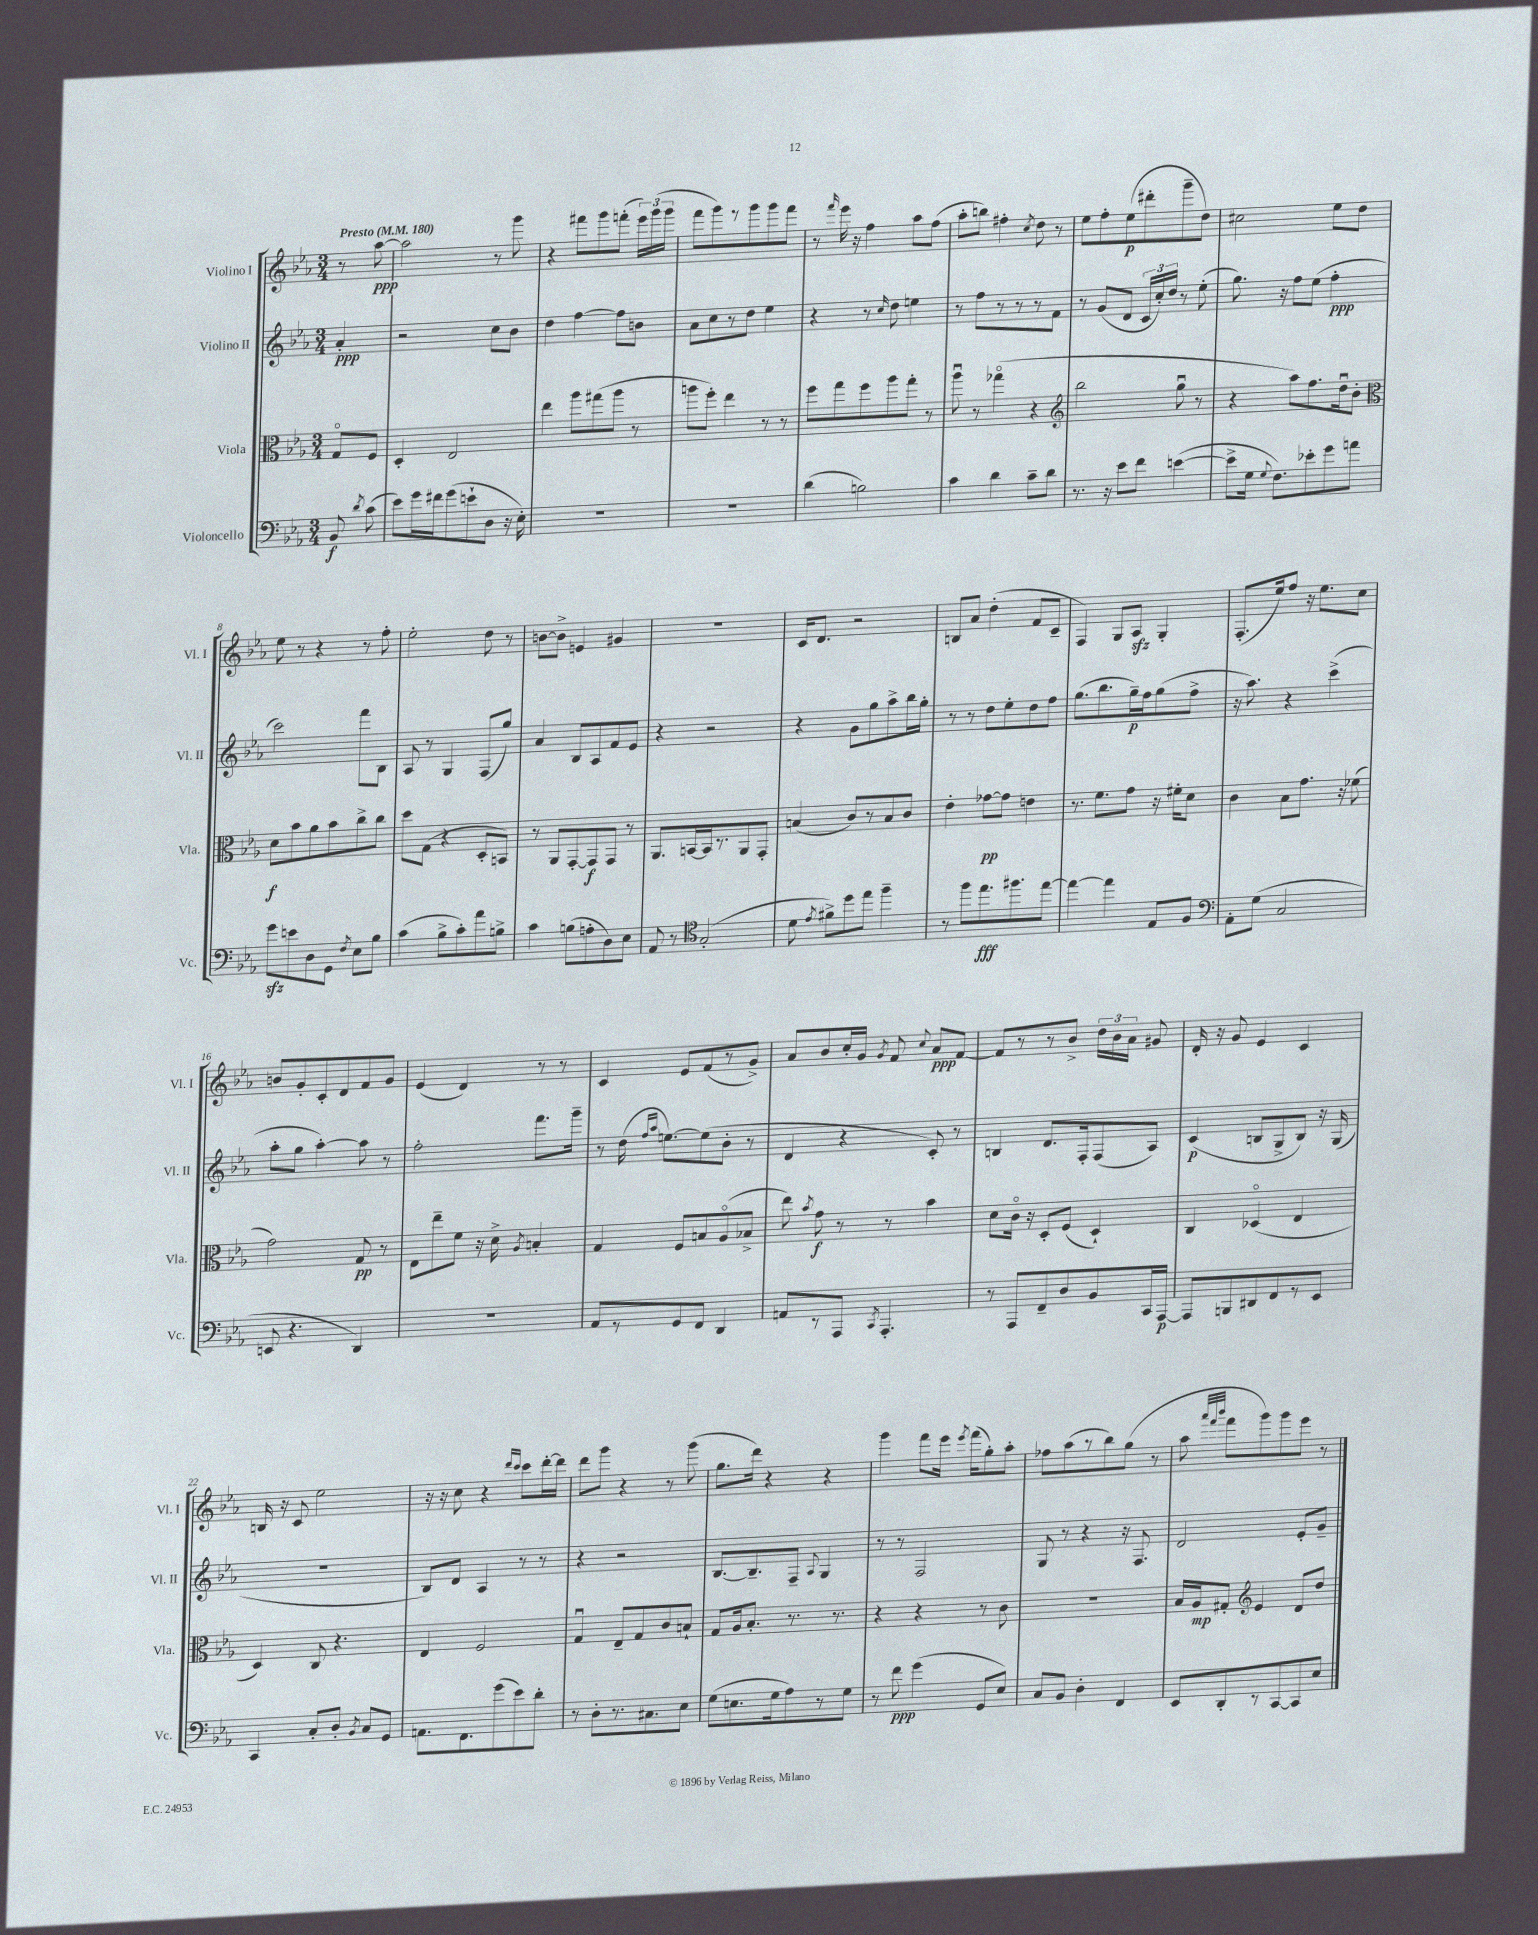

**kern	**dynam	**kern	**dynam	**kern	**dynam	**kern	**dynam
*part4	*part4	*part3	*part3	*part2	*part2	*part1	*part1
*staff4	*staff4	*staff3	*staff3	*staff2	*staff2	*staff1	*staff1
*I"Violoncello	*	*I"Viola	*	*I"Violino II	*	*I"Violino I	*
*I'Vc.	*	*I'Vla.	*	*I'Vl. II	*	*I'Vl. I	*
*clefF4	*	*clefC3	*	*clefG2	*	*clefG2	*
*k[b-e-a-]	*	*k[b-e-a-]	*	*k[b-e-a-]	*	*k[b-e-a-]	*
*M3/4	*	*M3/4	*	*M3/4	*	*M3/4	*
*MM180	*	*MM180	*	*MM180	*	*MM180	*
=	=	=	=	=	=	=	=
!	!	!	!	!	!	!LO:TX:a:B:t=Presto	!
8BB-/	f	8G/L	.	4a-'/	ppp	8r	.
8qd/	.	.	.	.	.	.	.
(8c\	.	8F/J	.	.	.	[8aa-\	ppp
=1	=1	=1	=1	=1	=1	=1	=1
8e-\L)	.	4D'/	.	2r	.	2aa-\]	.
16g\L	.	.	.	.	.	.	.
16f#X\J	.	.	.	.	.	.	.
(8g\	.	2E-/	.	.	.	.	.
8en`\	.	.	.	.	.	.	.
8D\J	.	.	.	8cc\L	.	8r	.
16r	.	.	.	8b-\J	.	8ggg\	.
16E-'\)	.	.	.	.	.	.	.
=2	=2	=2	=2	=2	=2	=2	=2
2.r	.	4ee-\	.	4dd\	.	4r	.
.	.	8aa-\L	.	[4ff\	.	8fff#X\L	.
.	.	(8gg#X\	.	.	.	8ggg\	.
.	.	8aa-\J	.	8ff\L]	.	(8fffn'\J	.
.	.	8r	.	8bn\J	.	24eee-\LL)	.
.	.	.	.	.	.	(24ggg\	.
.	.	.	.	.	.	24ggg\JJ	.
=3	=3	=3	=3	=3	=3	=3	=3
2.r	.	8aan\L	.	8a-\L	.	8fff\L	.
.	.	8ff'\J)	.	8cc\	.	8ggg\)	.
.	.	4ee-\	.	8r	.	8r	.
.	.	.	.	8dd\J	.	8ggg\	.
.	.	8r	.	4ee-\	.	8ggg\	.
.	.	8r	.	.	.	8fff\J	.
=4	=4	=4	=4	=4	=4	=4	=4
(4d\	.	8ff\L	.	4r	.	8r	.
.	.	.	.	.	.	16qqfff/	.
.	.	8gg\	.	.	.	16eee-\	.
.	.	.	.	.	.	16r	.
2Bn\)	.	8ff\	.	8r	.	4ff\	.
.	.	.	.	16qqcc/	.	.	.
.	.	8aa-\	.	8dd\	.	.	.
.	.	8gg'\J	.	4een\	.	8aa-\L	.
.	.	8r	.	.	.	(8ff\J	.
=5	=5	=5	=5	=5	=5	=5	=5
4c\	.	8aa-u\	.	8r	.	8aa-'\L	.
.	.	8r	.	8ff\L	.	8bbn\J)	.
4d\	.	(4gg-X\	.	8r	.	4ff#X'\	.
.	.	.	.	8r	.	.	.
.	.	.	.	.	.	8qcc/	.
8c~\L	.	4r	.	8r	.	8dd\	.
8d\J	.	.	.	8f\J	.	8r	.
=6	=6	=6	=6	=6	=6	=6	=6
*	*	*clefG2	*	*	*	*	*
8.r	.	2bb-\	.	8r	.	8ee-\L	.
.	.	.	.	(8g/L	.	8ff'\	.
16r	.	.	.	.	.	.	.
8e-\L	.	.	.	8d/J	.	(8ee-\	p
8f\J	.	.	.	24c/LL	.	8ddd#X'\	.
.	.	.	.	24cc'/)	.	.	.
.	.	.	.	24dd/JJ	.	.	.
([4en\	.	8ggu\	.	8r	.	8ggg~\	.
.	.	8r	.	(8ee-'\	.	8dd\J)	.
=7	=7	=7	=7	=7	=7	=7	=7
8e^\L]	.	4r	.	8.gg\)	.	2cc#X\	.
16G\Jk	.	.	.	.	.	.	.
8qqG/	.	.	.	.	.	.	.
8.F\L)	.	.	.	16r	.	.	.
.	.	8aa-\L)	.	8ff\L	.	.	.
8e-X'\	.	8.ff\	.	(8ee-\J	.	.	.
8g\	.	.	.	4ff'\	ppp	8ee-\L	.
.	.	16ddu\k	.	.	.	.	.
8an\J	.	8b-'\J	.	.	.	8dd\J	.
!!LO:LB:g=z
=8	=8	=8	=8	=8	=8	=8	=8
*	*	*clefC3	*	*	*	*	*
8gzz\L	.	8d\L	f	2ccc\)	.	8ee-\	.
8en\	.	8b-\	.	.	.	8r	.
8D\	.	8a-\	.	.	.	4r	.
8GG\J	.	8b-\	.	.	.	.	.
8qF/	.	.	.	.	.	.	.
8E-\L	.	8cc^\	.	8fff\L	.	8r	.
8B-\J	.	8cc\J	.	8B-\J	.	8ff'\	.
=9	=9	=9	=9	=9	=9	=9	=9
(4c\	.	8dd\L	.	8A-/	.	2ee-'\	.
.	.	(8G\J	.	8r	.	.	.
8B-^\L	.	4r	.	4G/	.	.	.
8c'\)	.	.	.	.	.	.	.
8a-\	.	8D'/L	.	(8F/L	.	8dd\	.
8Bn^\J	.	8BBn/J)	.	8gg/J)	.	8r	.
=10	=10	=10	=10	=10	=10	=10	=10
4c\	.	8r	.	4a-/	.	[8bn\L	.
.	.	8AA-/L	.	.	.	8b^\J]	.
(8Bn\L	.	[8GG'/	.	8B-/L	.	4en/	.
8An'\	.	8GG/]	f	8A-/	.	.	.
8D\)	.	8GG/J	.	8f/	.	4g#X/	.
8E-\J	.	8r	.	8e-/J	.	.	.
=11	=11	=11	=11	=11	=11	=11	=11
8AA-/	.	8.AA-/L	.	4r	.	2.r	.
8r	.	.	.	.	.	.	.
.	.	[16BBn/L	.	.	.	.	.
*clefC4	*	*	*	*	*	*	*
(2G'/	.	16BB/J]	.	2r	.	.	.
.	.	8.r	.	.	.	.	.
.	.	8AA-/	.	.	.	.	.
.	.	8GG'/J	.	.	.	.	.
=12	=12	=12	=12	=12	=12	=12	=12
8d\	.	(4Bn/	.	4r	.	16c/KL	.
.	.	.	.	.	.	8.d/J	.
8qe-/	.	.	.	.	.	.	.
8f#X^\L)	.	.	.	.	.	.	.
8dd\	.	8c/L)	.	8g\L	.	2r	.
8ee-\J	.	8r	.	8gg\	.	.	.
4ff~\	.	8B/	.	8aa-^\	.	.	.
.	.	8c/J	.	16bb-\L	.	.	.
.	.	.	.	16gg'\JJ	.	.	.
=13	=13	=13	=13	=13	=13	=13	=13
8r	.	4e-'\	.	8r	.	8Bn/L	.
8ff\L	.	.	.	8r	.	8a-/J	.
8.ee-\	fff	[8g-X\L	pp	8dd\L	.	(4dd'\	.
.	.	8g-\J]	.	8ee-'\	.	.	.
8.ff#X\	.	.	.	.	.	.	.
.	.	4en\	.	8dd\	.	8f/L	.
[8ee-\J	.	.	.	8ff\J	.	8c~/J	.
=14	=14	=14	=14	=14	=14	=14	=14
4ee-\_	.	8.r	.	(8.gg\L	.	4F/)	.
.	.	8.f\L	.	8.bb-\	.	.	.
4ee-\]	.	.	.	.	.	8G/L	.
.	.	8g\J	.	16gg~\L)	p	8A-zz/J	.
.	.	.	.	16ff\J	.	.	.
8E-/L	.	16r	.	(8gg\	.	4G'/	.
.	.	16f#X'\KL	.	.	.	.	.
8F/J	.	8d\J	.	8ff^\J	.	.	.
=15	=15	=15	=15	=15	=15	=15	=15
*clefF4	*	*	*	*	*	*	*
8AA-'\L	.	4c\	.	16r	.	(8.F'/L	.
.	.	.	.	8.aa-\)	.	.	.
(8G\J	.	.	.	.	.	.	.
.	.	.	.	.	.	16ee-/k)	.
2C/	.	8B-\L	.	4r	.	8ff/J	.
.	.	8.g\J	.	.	.	16r	.
.	.	.	.	.	.	8.ee-\L	.
.	.	.	.	(4ccc^\	.	.	.
.	.	16r	.	.	.	.	.
.	.	(8f-X\	.	.	.	8cc\J	.
!!LO:LB:g=z
=16	=16	=16	=16	=16	=16	=16	=16
8EEn/	.	2g\)	.	8aa-'\L	.	8bn/L	.
4.r	.	.	.	8gg\J	.	8g'/	.
.	.	.	.	[4aa-'\)	.	8c'/	.
.	.	.	.	.	.	8d/	.
4DD/)	.	8G/	pp	8aa-\]	.	8f/	.
.	.	8r	.	8r	.	8g/J	.
=17	=17	=17	=17	=17	=17	=17	=17
2.r	.	8E-\L	.	2ff'\	.	(4e-/	.
.	.	8ee-~\	.	.	.	.	.
.	.	8f\J	.	.	.	4d/)	.
.	.	16r	.	.	.	.	.
.	.	16d^\	.	.	.	.	.
.	.	8qA-/	.	.	.	.	.
.	.	4Bn'/	.	8.fff\L	.	8r	.
.	.	.	.	.	.	8r	.
.	.	.	.	16ggg~\Jk	.	.	.
=18	=18	=18	=18	=18	=18	=18	=18
8AA-/L	.	4G/	.	8r	.	4c/	.
8r	.	.	.	(16dd\	.	.	.
.	.	.	.	16qqff/LL	.	.	.
.	.	.	.	16qqaa-/JJ	.	.	.
.	.	.	.	[8.een\L)	.	.	.
8GG/	.	8F/L	.	.	.	8e-/L	.
8FF/J	.	8Bn/	.	(8ee\]	.	(8f/	.
4DD/	.	(8A-/	.	8b-'\J	.	8r	.
.	.	8B-X^/J	.	8r	.	8g^/J)	.
=19	=19	=19	=19	=19	=19	=19	=19
8AAn/L	.	8ee-\)	.	4d/	.	8a-/L	.
.	.	8qb-/	.	.	.	.	.
8r	.	8g\	f	.	.	8b-/	.
8AAA-/J	.	8r	.	4r	.	16cc'/L	.
.	.	.	.	.	.	16g/JJ	.
8qCC/	.	.	.	.	.	8qg/	.
4.AAA-'/	.	8r	.	.	.	8f/	.
.	.	.	.	.	.	8qqcc/	.
.	.	4b-\	.	8c'/)	.	8a-/L	ppp
.	.	.	.	8r	.	[8f/J	.
=20	=20	=20	=20	=20	=20	=20	=20
8r	.	8d\L	.	4Bn/	.	8f/L]	.
8AAA-/L	.	16c\Jk	.	.	.	8r	.
.	.	16r	.	.	.	.	.
8FF~/	.	8D'/L	.	8.d/L	.	8r	.
8D/	.	(8F/J	.	.	.	8b-^/J	.
.	.	.	.	16F'/k	.	.	.
8BB-/	.	4D`/)	.	(8F/	.	24dd\LL	.
.	.	.	.	.	.	24b-\	.
.	.	.	.	.	.	24a-\JJ	.
16CC/L	.	.	.	8A-/J)	.	8g#X/	.
[16AAA-/JJ	p	.	.	.	.	.	.
=21	=21	=21	=21	=21	=21	=21	=21
8AAA-/L]	.	4C/	.	(4c/	p	16d'/	.
.	.	.	.	.	.	16r	.
8BBBn/	.	.	.	.	.	8g/	.
8DD#X/	.	(4D-X/	.	8Bn/L	.	4e-/	.
8FF/	.	.	.	8G^/	.	.	.
8r	.	4E-/	.	8B/J)	.	4c/	.
8EE-/J	.	.	.	16r	.	.	.
.	.	.	.	(16G/	.	.	.
!!LO:LB:g=z
=22	=22	=22	=22	=22	=22	=22	=22
4CC/	.	4D/)	.	2.r	.	16Bn/	.
.	.	.	.	.	.	16r	.
.	.	.	.	.	.	8c/	.
8C'/L	.	8C/	.	.	.	2ee-\	.
8D'/J	.	4.r	.	.	.	.	.
8qBB-/	.	.	.	.	.	.	.
8C/L	.	.	.	.	.	.	.
8GG/J	.	.	.	.	.	.	.
=23	=23	=23	=23	=23	=23	=23	=23
8.AAn\L	.	4E-/	.	8B-/L)	.	16r	.
.	.	.	.	.	.	16r	.
.	.	.	.	8d/J	.	8cc\	.
8.FF\	.	.	.	.	.	.	.
.	.	2F/	.	4A-/	.	4r	.
(8g\	.	.	.	.	.	.	.
.	.	.	.	.	.	16qqddd/LL	.
.	.	.	.	.	.	16qqccc/JJ	.
8e-\)	.	.	.	8r	.	8ccc\L	.
8d'\J	.	.	.	8r	.	[16ddd'\L	.
.	.	.	.	.	.	16ddd\JJ]	.
=24	=24	=24	=24	=24	=24	=24	=24
8r	.	4Gu/	.	4r	.	8ddd\L	.
8D'\L	.	.	.	.	.	8ggg\J	.
8.r	.	8E-~/L	.	2r	.	4r	.
.	.	8G/	.	.	.	.	.
8.C#X\	.	.	.	.	.	.	.
.	.	8c/	.	.	.	8r	.
8E-\J	.	8Bn`/J	.	.	.	(8ggg\	.
=25	=25	=25	=25	=25	=25	=25	=25
(8G\L	.	8G/L	.	[8.B-/L	.	8.gg\L	.
8.En\	.	16A-/k	.	.	.	.	.
.	.	8.B-'/J	.	8.B-~/]	.	16ddd\Jk)	.
.	.	.	.	.	.	4r	.
16G\k	.	.	.	.	.	.	.
8A-\)	.	8.r	.	8F~/J	.	.	.
.	.	.	.	8qqA-/	.	.	.
8r	.	.	.	4G/	.	4r	.
.	.	8.r	.	.	.	.	.
8G\J	.	.	.	.	.	.	.
=26	=26	=26	=26	=26	=26	=26	=26
8r	.	4r	.	8r	.	4ggg\	.
8f\	ppp	.	.	8r	.	.	.
(4g\	.	4r	.	2F/	.	8fff\L	.
.	.	.	.	.	.	16eee-\Jk	.
.	.	.	.	.	.	8qeee-/	.
.	.	.	.	.	.	(16fff\KL	.
8GG/L	.	8r	.	.	.	8gg'\)	.
8E-/J)	.	8c\	.	.	.	8aa-'\J	.
=27	=27	=27	=27	=27	=27	=27	=27
8C/L	.	2.r	.	8G/	.	8ff-X\L	.
8BB-/J	.	.	.	8r	.	(8aa-\	.
4D'\	.	.	.	4r	.	8r	.
.	.	.	.	.	.	8bb-\)	.
4FF/	.	.	.	16r	.	(8gg\J	.
.	.	.	.	8.F/	.	.	.
.	.	.	.	.	.	8r	.
=28	=28	=28	=28	=28	=28	=28	=28
8EE-/L	.	16B-/LL	.	2d/	.	8aa-\	.
.	.	16A-/J	mp	.	.	.	.
.	.	.	.	.	.	32qqaaa-/LLL	.
.	.	.	.	.	.	32qqfff/	.
.	.	.	.	.	.	32qqbbb-/JJJ	.
8DD'/	.	8G#X'/J	.	.	.	8fff\L	.
*	*	*clefG2	*	*	*	*	*
8r	.	4e-/	.	.	.	8ggg\)	.
[8CC/	.	.	.	.	.	8ggg\	.
8CC/]	.	8d/L	.	8e-'/L	.	8eee-\J	.
8E-/J	.	8dd/J	.	8g~/J	.	8r	.
==	==	==	==	==	==	==	==
*-	*-	*-	*-	*-	*-	*-	*-
